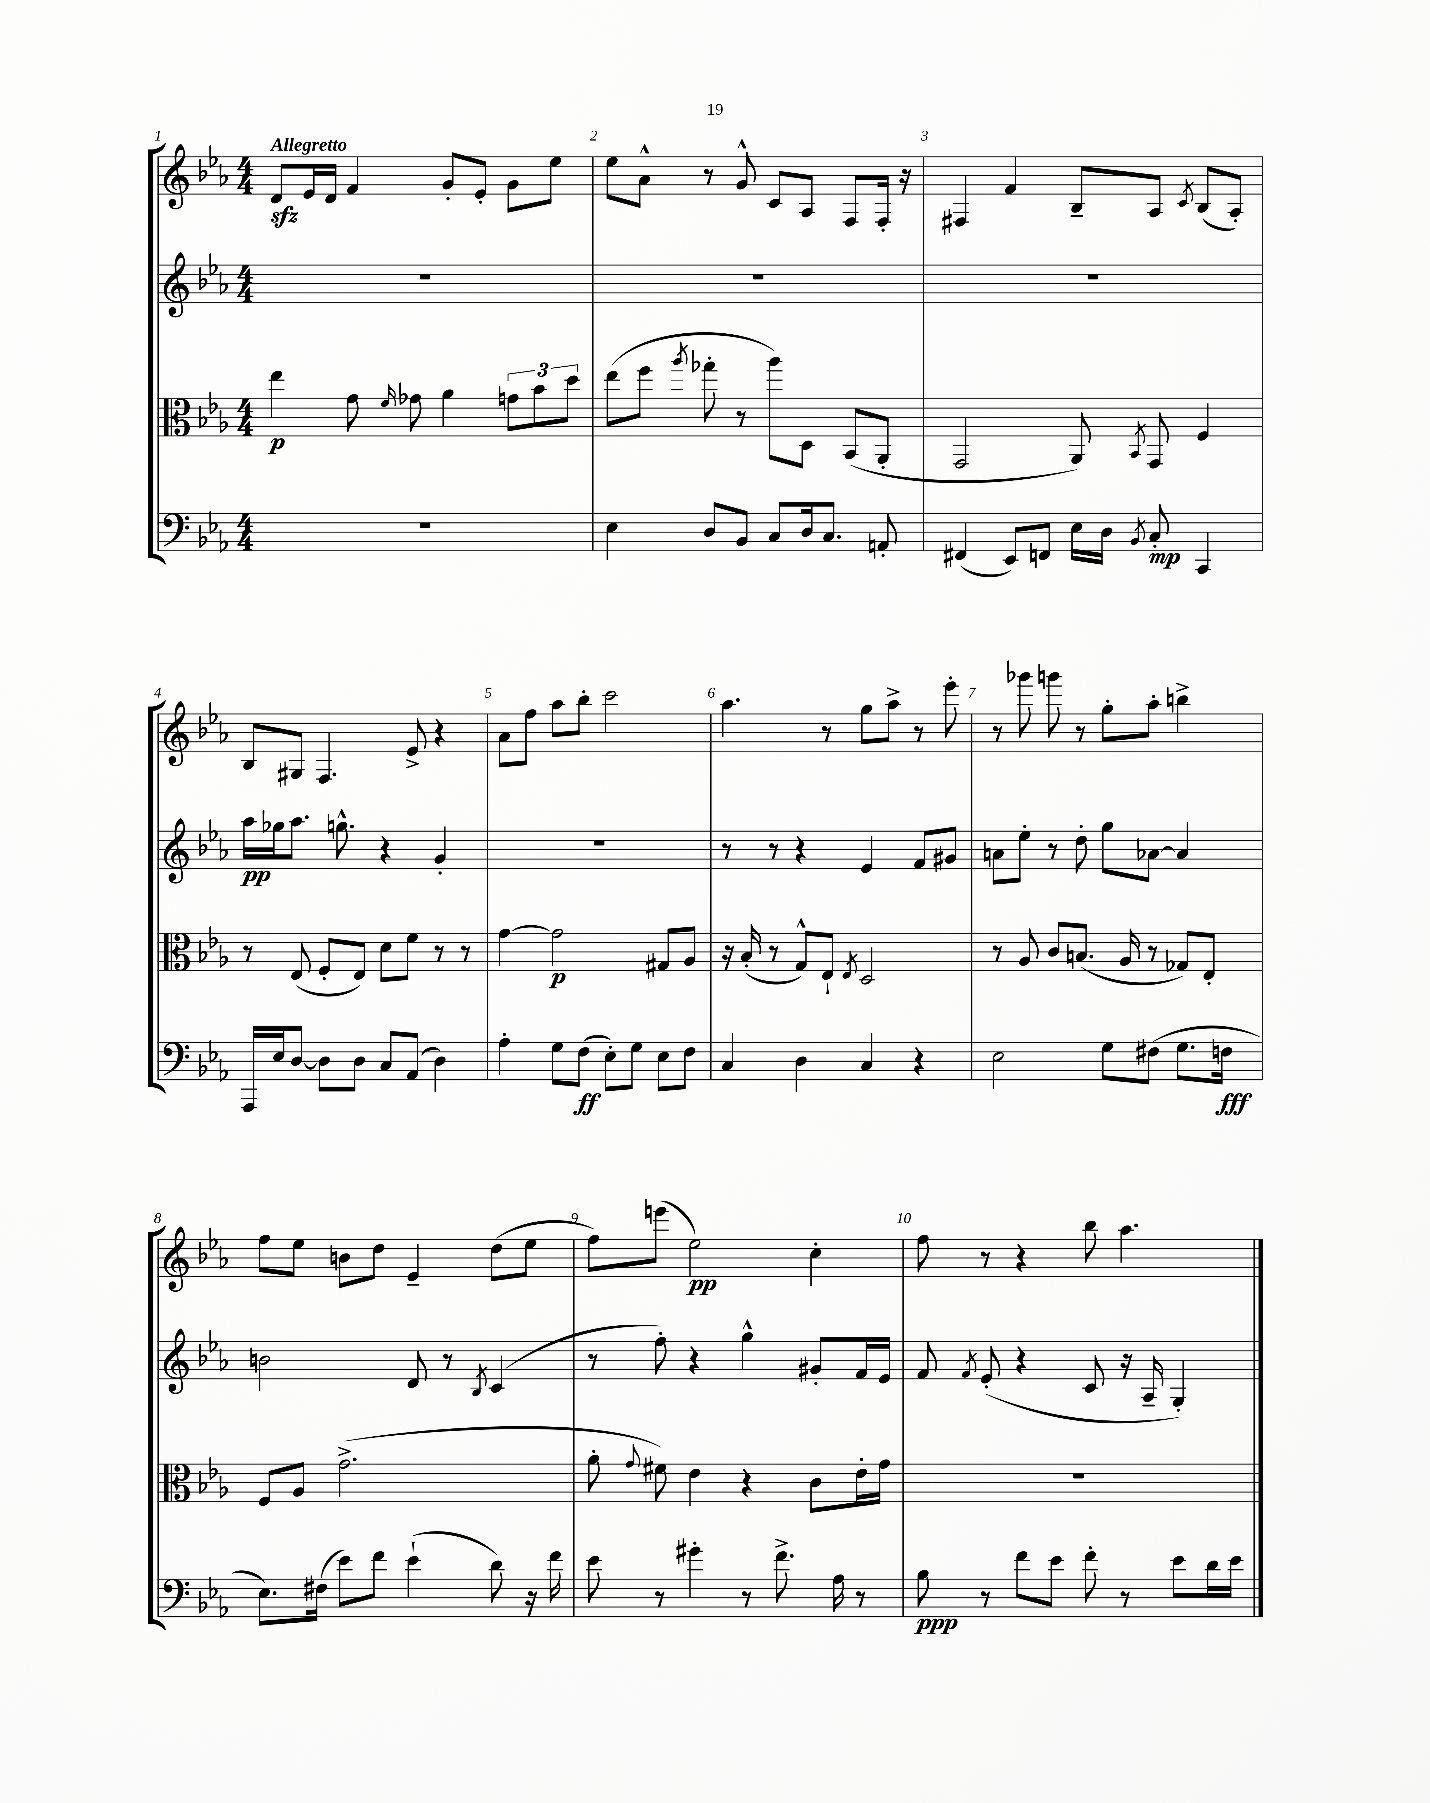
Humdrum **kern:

**kern	**dynam	**kern	**dynam	**kern	**dynam	**kern	**dynam
*part4	*part4	*part3	*part3	*part2	*part2	*part1	*part1
*staff4	*staff4	*staff3	*staff3	*staff2	*staff2	*staff1	*staff1
*clefF4	*	*clefC3	*	*clefG2	*	*clefG2	*
*k[b-e-a-]	*	*k[b-e-a-]	*	*k[b-e-a-]	*	*k[b-e-a-]	*
*M4/4	*	*M4/4	*	*M4/4	*	*M4/4	*
=1	=1	=1	=1	=1	=1	=1	=1
!	!	!	!	!	!	!LO:TX:a:B:t=Allegretto	!
1r	.	4ee-\	p	1r	.	8dzz/L	.
.	.	.	.	.	.	16e-/L	.
.	.	.	.	.	.	16d/JJ	.
.	.	8g\	.	.	.	4f/	.
.	.	16qqf/	.	.	.	.	.
.	.	8g-X\	.	.	.	.	.
.	.	4a-\	.	.	.	8g'/L	.
.	.	.	.	.	.	8e-'/J	.
.	.	12gn\L	.	.	.	8g\L	.
.	.	12b-\	.	.	.	.	.
.	.	.	.	.	.	8ee-\J	.
.	.	12dd\J	.	.	.	.	.
=2	=2	=2	=2	=2	=2	=2	=2
4E-\	.	(8ee-\L	.	1r	.	8ee-\L	.
.	.	8ff\J	.	.	.	8a-^^\J	.
.	.	8qaa-/	.	.	.	.	.
8D/L	.	8gg-X'\	.	.	.	8r	.
8BB-/J	.	8r	.	.	.	8g^^/	.
8C/L	.	8aa-\L)	.	.	.	8c/L	.
16D/k	.	8D\J	.	.	.	8A-/J	.
8.C/J	.	.	.	.	.	.	.
.	.	(8BB-/L	.	.	.	8F/L	.
8AAn'/	.	8AA-'/J	.	.	.	16F'/Jk	.
.	.	.	.	.	.	16r	.
=3	=3	=3	=3	=3	=3	=3	=3
(4FF#X/	.	2GG/	.	1r	.	4F#X/	.
8EE-/L)	.	.	.	.	.	4f/	.
8FFn/J	.	.	.	.	.	.	.
16E-\LL	.	8AA-/)	.	.	.	8B-~/L	.
16D\JJ	.	.	.	.	.	.	.
8qBB-/	.	8qBB-/	.	.	.	.	.
8C'/	mp	8GG/	.	.	.	8A-/J	.
.	.	.	.	.	.	8qc/	.
4CC/	.	4F/	.	.	.	(8B-/L	.
.	.	.	.	.	.	8A-'/J)	.
!!LO:LB:g=z
=4	=4	=4	=4	=4	=4	=4	=4
16AAA-/LL	.	8r	.	16aa-\LL	pp	8B-/L	.
16E-/J	.	.	.	16gg-X\J	.	.	.
[8D/J	.	(8E-/	.	8.aa-\J	.	8G#X/J	.
8D\L]	.	8F'/L	.	.	.	4.F/	.
.	.	.	.	8.ggn^^\	.	.	.
8D\J	.	8E-/J)	.	.	.	.	.
8C/L	.	8d\L	.	4r	.	.	.
(8AA-/J	.	8f\J	.	.	.	8e-^/	.
4D\)	.	8r	.	4g'/	.	4r	.
.	.	8r	.	.	.	.	.
=5	=5	=5	=5	=5	=5	=5	=5
4A-'\	.	[4g\	.	1r	.	8a-\L	.
.	.	.	.	.	.	8ff\J	.
8G\L	.	2g\]	p	.	.	8aa-\L	.
(8F\J	ff	.	.	.	.	8bb-'\J	.
8E-'\L)	.	.	.	.	.	2ccc\	.
8G\J	.	.	.	.	.	.	.
8E-\L	.	8G#X/L	.	.	.	.	.
8F\J	.	8A-/J	.	.	.	.	.
=6	=6	=6	=6	=6	=6	=6	=6
4C/	.	16r	.	8r	.	4.aa-\	.
.	.	(16B-'/	.	.	.	.	.
.	.	8r	.	8r	.	.	.
4D\	.	8G^^/L)	.	4r	.	.	.
.	.	8E-`/J	.	.	.	8r	.
.	.	8qE-/	.	.	.	.	.
4C/	.	2D/	.	4e-/	.	8gg\L	.
.	.	.	.	.	.	8aa-^\J	.
4r	.	.	.	8f/L	.	8r	.
.	.	.	.	8g#X/J	.	8eee-'\	.
=7	=7	=7	=7	=7	=7	=7	=7
2E-\	.	8r	.	8an\L	.	8r	.
.	.	8A-/	.	8ee-'\J	.	8ggg-X\	.
.	.	8c/L	.	8r	.	8gggn\	.
.	.	(8.Bn/J	.	8dd'\	.	8r	.
8G\L	.	.	.	8gg\L	.	8gg'\L	.
.	.	16A-/	.	.	.	.	.
(8F#X\J	.	8r	.	[8a-X\J	.	8aa-'\J	.
8.G\L	.	8G-X/L)	.	4a-/]	.	4bbn^\	.
.	.	8E-'/J	.	.	.	.	.
16Fn\Jk	fff	.	.	.	.	.	.
!!LO:LB:g=z
=8	=8	=8	=8	=8	=8	=8	=8
8.E-\L)	.	8F/L	.	2bn\	.	8ff\L	.
.	.	8A-/J	.	.	.	8ee-\J	.
(16F#X\Jk	.	.	.	.	.	.	.
8e-\L)	.	(2.g^\	.	.	.	8bn\L	.
8f\J	.	.	.	.	.	8dd\J	.
(4e-`\	.	.	.	8d/	.	4e-~/	.
.	.	.	.	8r	.	.	.
.	.	.	.	8qB-/	.	.	.
8d\)	.	.	.	(4c/	.	(8dd\L	.
16r	.	.	.	.	.	8ee-\J	.
16f\	.	.	.	.	.	.	.
=9	=9	=9	=9	=9	=9	=9	=9
8e-\	.	8a-'\	.	8r	.	8ff\L)	.
.	.	8qqg/	.	.	.	.	.
8r	.	8f#X\)	.	8ff'\)	.	(8eeen\J	.
4g#X'\	.	4e-\	.	4r	.	2ee-\)	pp
8r	.	4r	.	4gg^^\	.	.	.
8.f^\	.	.	.	.	.	.	.
.	.	8c\L	.	8g#X'/L	.	4cc'\	.
16A-\	.	.	.	.	.	.	.
8r	.	16e-'\L	.	16f/L	.	.	.
.	.	16g\JJ	.	16e-/JJ	.	.	.
=10	=10	=10	=10	=10	=10	=10	=10
8B-\	ppp	1r	.	8f/	.	8ff\	.
.	.	.	.	8qf/	.	.	.
8r	.	.	.	(8e-'/	.	8r	.
8f\L	.	.	.	4r	.	4r	.
8e-\J	.	.	.	.	.	.	.
8f'\	.	.	.	8c/	.	8bb-\	.
8r	.	.	.	16r	.	4.aa-\	.
.	.	.	.	16A-~/	.	.	.
8e-\L	.	.	.	4G'/)	.	.	.
16d\L	.	.	.	.	.	.	.
16e-\JJ	.	.	.	.	.	.	.
==	==	==	==	==	==	==	==
*-	*-	*-	*-	*-	*-	*-	*-
